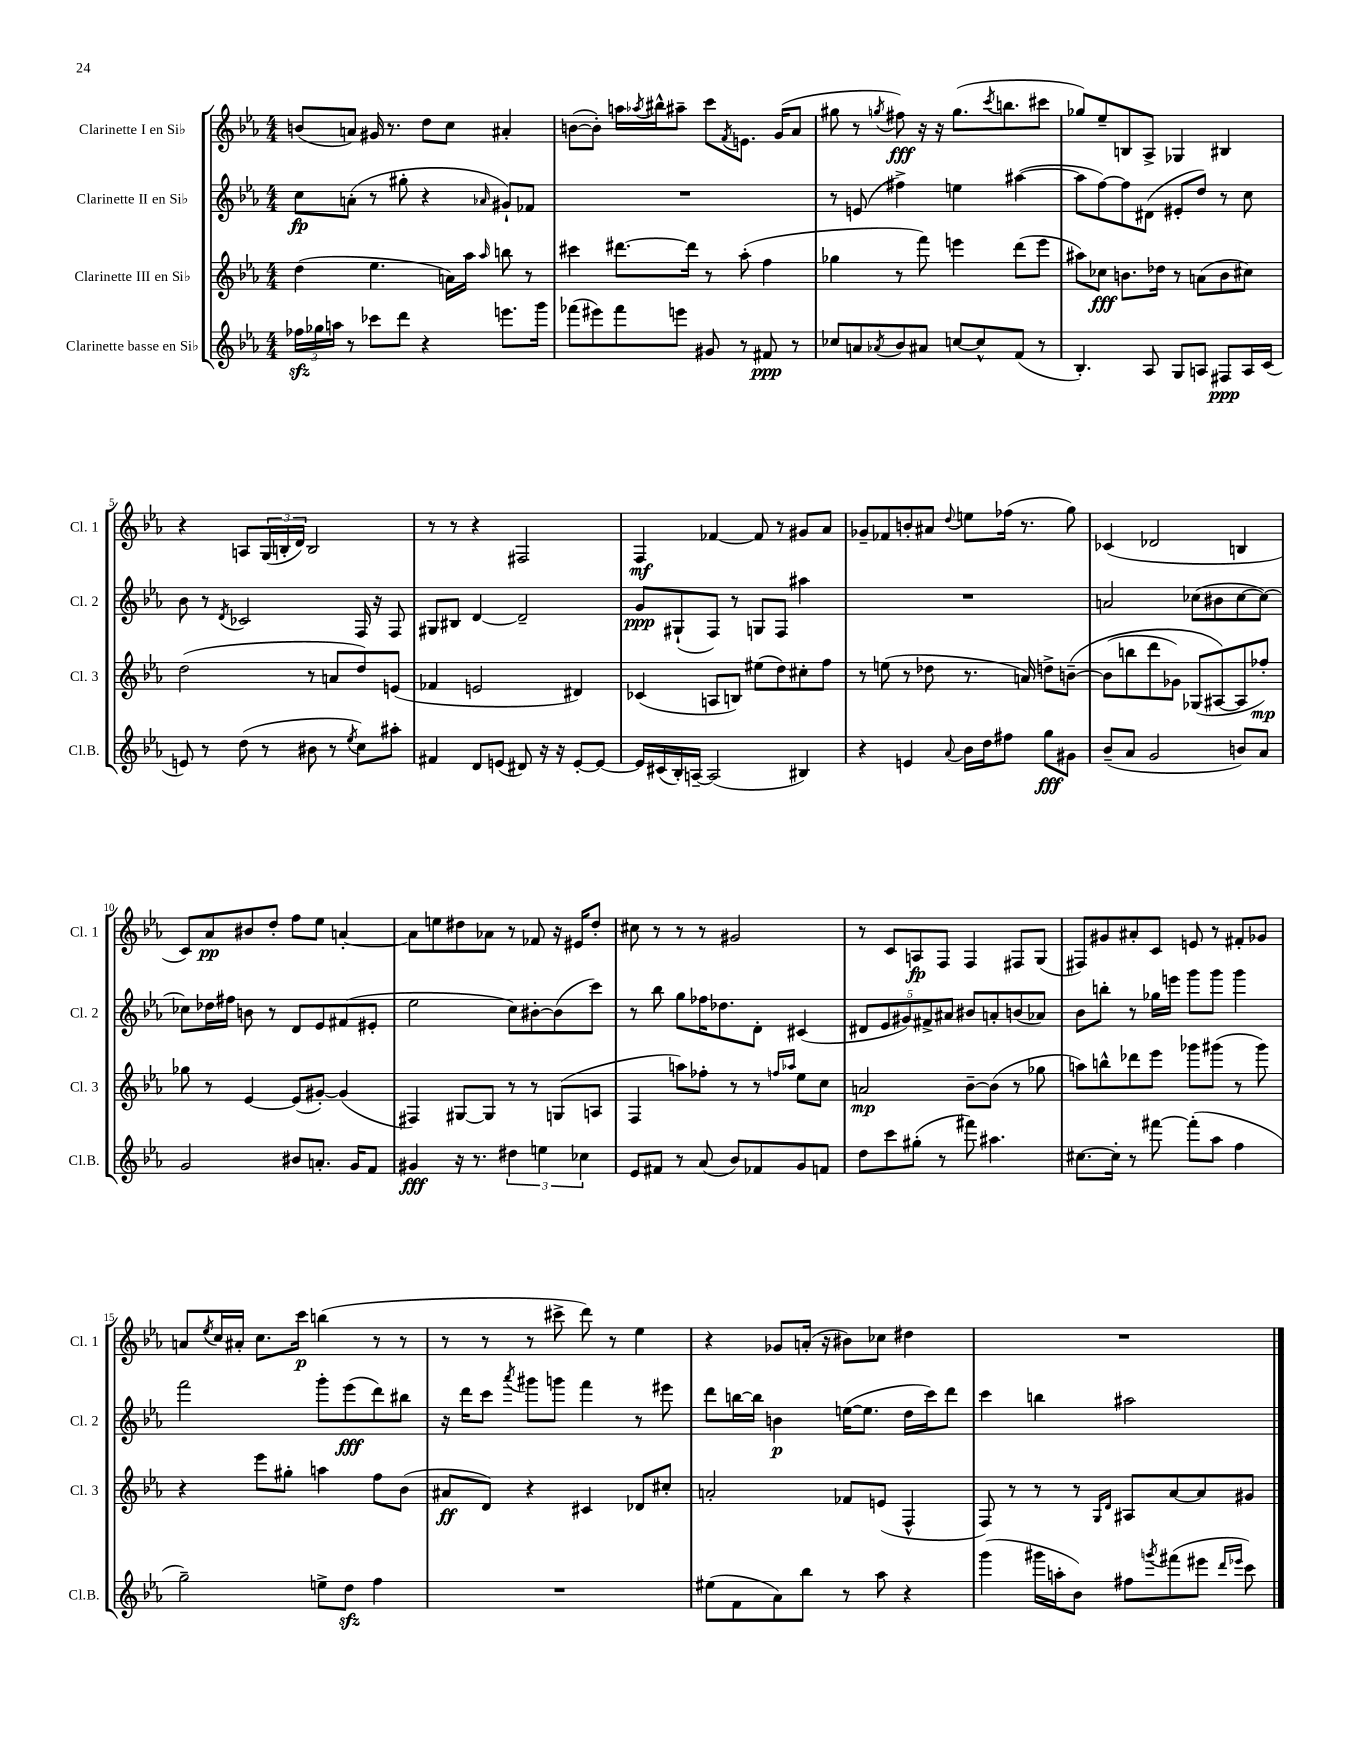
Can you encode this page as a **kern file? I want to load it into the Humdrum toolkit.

**kern	**kern	**kern	**kern
*staff4	*staff3	*staff2	*staff1
*clefG2	*clefG2	*clefG2	*clefG2
*k[b-e-a-]	*k[b-e-a-]	*k[b-e-a-]	*k[b-e-a-]
*M4/4	*M4/4	*M4/4	*M4/4
24ff-	(4dd	8cc	(8b
24gg-	.	.	.
24aa	.	.	.
8r	.	(8a'	8a)
8ccc-	4.ee-	8r	16g#
.	.	.	8.r
8ddd	.	8gg#'	.
4r	.	4r	8dd
.	16a)	.	8cc
.	16aa-	.	.
.	16qqaa-	16qqa-	.
8.eee	8bb	8g#`)	4a#'
.	8r	8f-	.
16ggg	.	.	.
=	=	=	=
(8fff-	4ccc#	1r	([8b
8eee#)	.	.	8b'])
8fff-	[8.ddd#	.	16aa
.	.	.	8qaa-
.	.	.	16bb#^^
8eee	.	.	8aa#~
.	16ddd#]	.	.
8g#	8r	.	8ccc
.	.	.	8qf
8r	(8aa-'	.	8.e
8f#	4ff	.	.
.	.	.	(16g
8r	.	.	8a-
=	=	=	=
8cc-	4gg-	8r	8gg#
8a	.	(8e	8r
8qa-	.	.	8qgg
8b-	8r	4ff#^)	8ff#)
8a#	8fff)	.	16r
.	.	.	16r
[8cc	4eee	4ee	(8.gg
8cc^^]	.	.	.
.	.	.	8qccc
.	.	.	8.bb
(8f	(8ddd	([4aa#	.
8r	8eee	.	8ccc#
=	=	=	=
4.B-')	8aa#)	8aa#]	8gg-)
.	8cc-	[8ff)	8ee-~
.	8.b	8ff]	8B
8A-	.	(8d#	8A-^
.	16dd-	.	.
8G	8r	8e#'	4G-
8A	(8a	8dd)	.
8F#	8b	8r	4B#
16A	8cc#)	8cc	.
(16c	.	.	.
=	=	=	=
8e)	(2dd	8b-	4r
8r	.	8r	.
.	.	8qd	.
(8dd	.	2c-	8A
8r	.	.	(24G
.	.	.	24B'
.	.	.	24d)
8b#	8r	.	2B
8r	8a	.	.
8qee-	.	.	.
8cc)	8dd)	16F	.
.	.	16r	.
8aa#'	(8e	8F	.
=	=	=	=
4f#	4f-	8G#	8r
.	.	8B#	8r
8d	2e	[4d	4r
(8e	.	.	.
8d#)	.	2d~]	2F#
16r	.	.	.
16r	.	.	.
[8e'	4d#)	.	.
8e_	.	.	.
=	=	=	=
16e]	(4c-	8g	4F
(16c#	.	.	.
16B-')	.	(8G#`	.
[16A~	.	.	.
(2A]	8A	8F)	[4f-
.	8B)	8r	.
.	(8ee#	8G	8f-]
.	8dd)	8F	8r
4B#)	8cc#'	4aa#	8g#
.	8ff	.	8a-
=	=	=	=
4r	8r	1r	8g-~
.	(8ee	.	8f-
4e	8r	.	8b'
.	8dd-	.	8a#
8qqa-	.	.	8qqdd
16b-	8.r	.	8ee
16dd	.	.	.
8ff#	.	.	(16ff-
.	16a)	.	8.r
8gg	8dd^	.	.
8g#	&([8b~	.	8gg)
=	=	=	=
(8b-~	(8b]	2a	(4c-
8a-	8bb	.	.
2g	8ddd	.	2d-
.	8g-)	.	.
.	(8G-	(8cc-	.
.	[8A#&)	8b#	.
8b)	8A#]	[8cc-	4B
8a-	8ff-')	8cc-_)	.
=	=	=	=
2g	8gg-	8cc-]	8c)
.	8r	16dd-	8a-
.	.	16ff#	.
.	[4e-	8b	8b#
.	.	8r	8dd'
8b#	(8e-]	8d	8ff
8.a'	[8g#')	8e-	8ee-
.	(4g#]	(8f#	[4a'
16g	.	.	.
8f	.	8e#'	.
=	=	=	=
4g#	4F#)	2ee-	8a]
.	.	.	8ee
16r	[8G#	.	8dd#
8.r	.	.	.
.	8G#]	.	8a-
6dd#	8r	8cc)	8r
.	8r	[8b#'	8f-
6ee	.	.	.
.	(8G	(8b#]	16r
.	.	.	16e#
6cc-	.	.	.
.	8A	8ccc)	8dd#'
=	=	=	=
8e-	4F	8r	8cc#
8f#	.	8bb-	8r
8r	8aa)	8gg	8r
(8a-	8ff-'	16ff-	8r
.	.	8.dd-	.
8b-)	8r	.	2g#
8f-	8r	8d'	.
.	16qqff	.	.
.	16qqaa-	.	.
8g	8ee-	(4c#	.
8f	8cc	.	.
=	=	=	=
8dd	2a	10d#	8r
.	.	10e-	.
8ccc	.	.	8c
.	.	10g#)	.
(8gg#'	.	.	8A
.	.	10f#^	.
8r	.	.	8F
.	.	10a#	.
8fff#)	[8b-~	8b#	4F
4.aa#	(8b-]	8a'	.
.	8r	(8b	8F#
.	8gg-	8a-)	(8G
=	=	=	=
[8.cc#	8aa)	8b-	8F#)
.	8bb^^	8bb'	8g#
16cc#']	.	.	.
8r	8ddd-	8r	8a#'
[8fff#	8eee-	16gg-	8c
.	.	16eee	.
(8fff#']	8ggg-	8ggg	8e
8aa-	(8ggg#	8ggg	8r
4ff	8r	4ggg	8f#'
.	8ggg#)	.	8g-
=	=	=	=
2gg~)	4r	2fff	8a
.	.	.	8qee-
.	.	.	16cc
.	.	.	16a#'
.	8eee-	.	8.cc
.	8gg#'	.	.
.	.	.	16ccc
8ee^	4aa	8ggg'	(4bb
8dd	.	(8eee-	.
4ff	8ff	8ddd)	8r
.	(8b-	8bb#	8r
=	=	=	=
1r	8a#	16r	8r
.	.	16ddd	.
.	8d)	8ccc	8r
.	.	8qaaa-	.
.	4r	8ggg#	8r
.	.	8ggg	8ccc#^
.	4c#	4fff	8ddd)
.	.	.	8r
.	8d-	8r	4ee-
.	8cc#'	8eee#	.
=	=	=	=
(8ee#	2a'	8ddd	4r
8f	.	[16bb	.
.	.	16bb]	.
8a-)	.	4b	8g-
8bb-	.	.	(16a'
.	.	.	16r
8r	8f-	([16ee	8b#)
.	.	8.ee]	.
8aa-	(8e	.	8cc-
4r	4F^^	16dd	4dd#
.	.	16ccc)	.
.	.	8ddd	.
=	=	=	=
(4ggg	8F)	4ccc	1r
.	8r	.	.
16ggg#	8r	4bb	.
16aa'	.	.	.
8b-)	8r	.	.
.	16qqG	.	.
.	16qqd	.	.
8ff#	8A#	2aa#	.
8qggg	.	.	.
(8fff#	[8a-	.	.
8eee#	8a-]	.	.
16qqddd	.	.	.
16qqeee-	.	.	.
8ccc)	8g#	.	.
==	==	==	==
*-	*-	*-	*-
